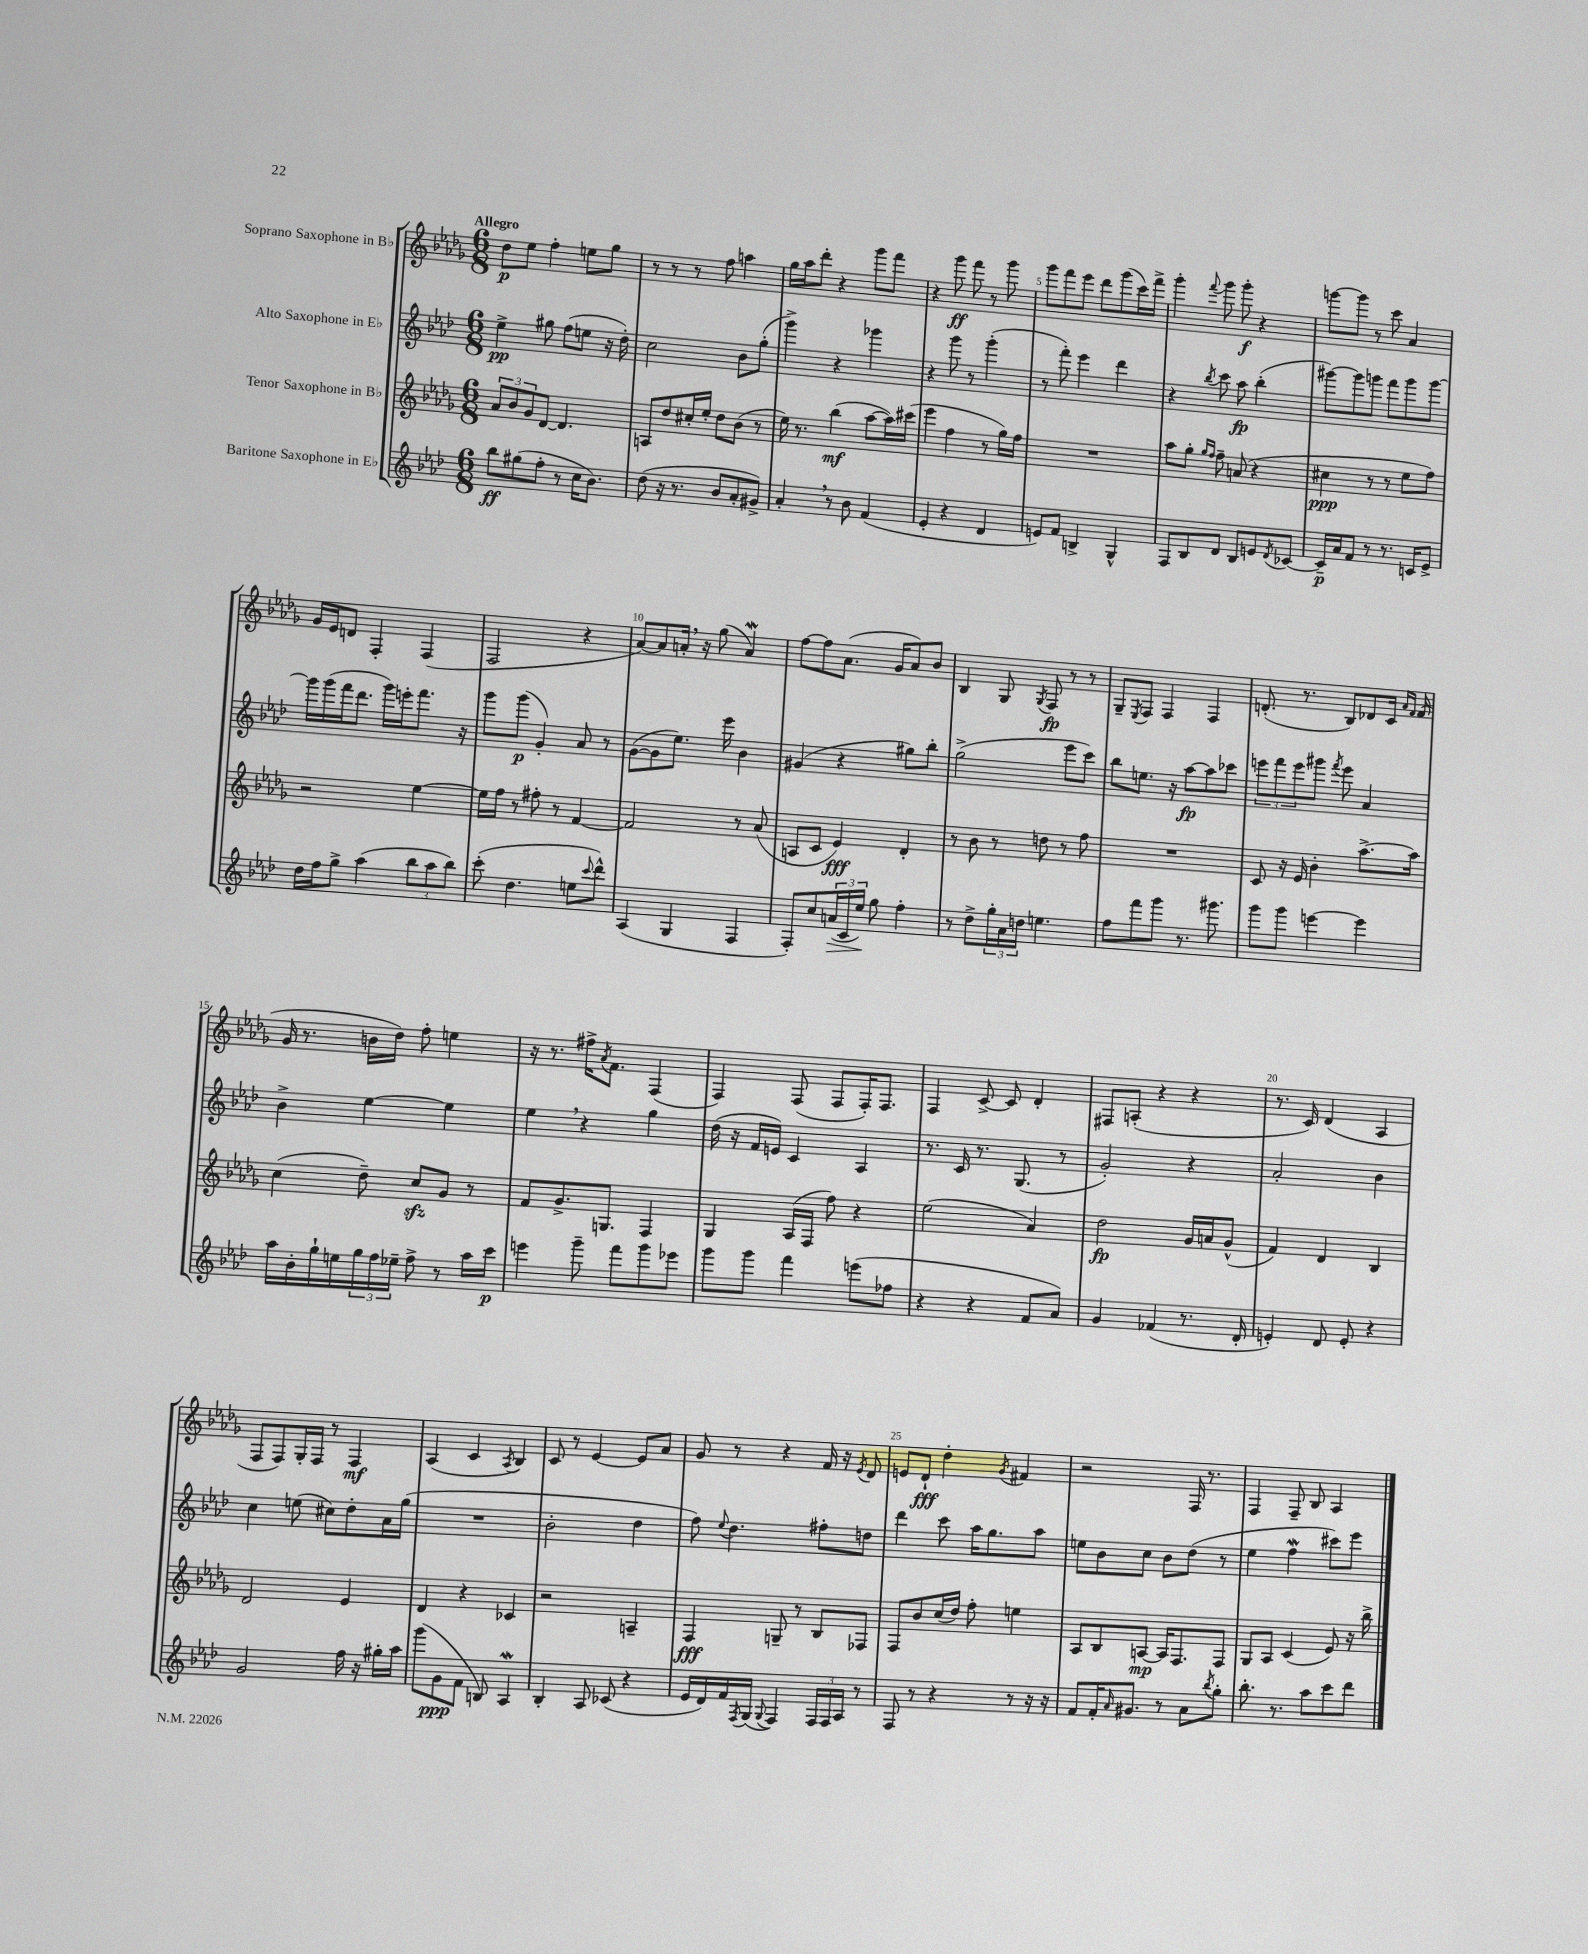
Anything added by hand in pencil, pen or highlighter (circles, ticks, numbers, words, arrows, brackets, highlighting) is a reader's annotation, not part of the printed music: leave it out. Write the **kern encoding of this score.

**kern	**dynam	**kern	**dynam	**kern	**dynam	**kern	**dynam
*part4	*part4	*part3	*part3	*part2	*part2	*part1	*part1
*staff4	*staff4	*staff3	*staff3	*staff2	*staff2	*staff1	*staff1
*I"Baritone Saxophone in E♭	*	*I"Tenor Saxophone in B♭	*	*I"Alto Saxophone in E♭	*	*I"Soprano Saxophone in B♭	*
*clefG2	*	*clefG2	*	*clefG2	*	*clefG2	*
*k[b-e-a-d-]	*	*k[b-e-a-d-g-]	*	*k[b-e-a-d-]	*	*k[b-e-a-d-g-]	*
*M6/8	*	*M6/8	*	*M6/8	*	*M6/8	*
=1	=1	=1	=1	=1	=1	=1	=1
!	!	!	!	!	!	!LO:TX:a:B:t=Allegro	!
8bb-\L	ff	12a-/L	.	4ee-^\	pp	8dd-\L	p
.	.	12b-/	.	.	.	.	.
(8gg#X\	.	.	.	.	.	8ee-\J	.
.	.	12g-/	.	.	.	.	.
8ff'\J	.	[8d-/J	.	8gg#X\	.	4ff'\	.
8r	.	4.d-/]	.	(8ff\L	.	.	.
16cc\KL	.	.	.	8een\J	.	8een\L	.
8.b-\J)	.	.	.	.	.	.	.
.	.	.	.	16r	.	8gg-\J	.
.	.	.	.	16dd-'\)	.	.	.
=2	=2	=2	=2	=2	=2	=2	=2
(8dd-\	.	8An/L	.	2cc\	.	8r	.
16r	.	8dd-/	.	.	.	8r	.
8.r	.	.	.	.	.	.	.
.	.	16cc#X'/L	.	.	.	8r	.
.	.	16ee-'/JJ	.	.	.	.	.
8b-/L	.	8dd-\L	.	.	.	8ff\	.
8a-'/	.	(8b-\J	.	8b-\L	.	4aan\	.
8g#X^/J)	.	8r	.	(8gg'\J	.	.	.
=3	=3	=3	=3	=3	=3	=3	=3
4a-',/	.	16ee-\)	.	4ggg^\)	.	16gg-\LL	.
.	.	8.r	.	.	.	16aa-\J	.
.	.	.	.	.	.	8ddd-'\J	.
8r	.	(4bb-\	mf	4r	.	4r	.
8b-\	.	.	.	.	.	.	.
(4f/	.	[8aa-\L	.	4ggg-X\	.	8ggg-\L	.
.	.	16aa-\L])	.	.	.	8fff\J	.
.	.	(16ccc#X\JJ	.	.	.	.	.
=4	=4	=4	=4	=4	=4	=4	=4
4e-'/	.	4eee-\	.	4r	.	4r	.
4r	.	4ff\	.	8ggg\	.	8ggg-\	ff
.	.	.	.	8r	.	8fff\	.
4d-/	.	8r	.	(4ggg'\	.	8r	.
.	.	16gg-\LL)	.	.	.	8ggg-\	.
.	.	16ff\JJ	.	.	.	.	.
=5	=5	=5	=5	=5	=5	=5	=5
8en/L)	.	2.r	.	8r	.	8ggg-\L	.
8f/J	.	.	.	8fff'\)	.	8fff\	.
4Bn^/	.	.	.	4eee-\	.	8eee-\J	.
.	.	.	.	.	.	8ddd-\L	.
4G^^/	.	.	.	4ddd-\	.	(8ggg-\	.
.	.	.	.	.	.	16ccc\L)	.
.	.	.	.	.	.	16fff^\JJ	.
=6	=6	=6	=6	=6	=6	=6	=6
8F/L	.	8aa-\L	.	4r	.	4ggg-'\	.
8B-/	.	8gg-'\J	.	.	.	.	.
.	.	16qqgg-/LL	.	.	.	.	.
.	.	16qqff/JJ	.	8qbb-/	.	8qqfff/	.
8d-/J	.	8ff~\	.	8ccc\	.	8ggg-\	.
8B-/L	.	(8an/	.	8aa-\	fp	8ggg-'\	f
8en/	.	4r	.	(4bb-'\	.	4r	.
8qd-/	.	.	.	.	.	.	.
[8c-X/J	.	.	.	.	.	.	.
=7	=7	=7	=7	=7	=7	=7	=7
16c-~/LL]	p	4cc#X\	ppp	[8ggg#X\L)	.	[8gggn\L	.
16a-/J	.	.	.	.	.	.	.
8f/J	.	.	.	8ggg#\]	.	8ggg\J]	.
8r	.	8r	.	8gggn\J	.	8r	.
8.r	.	8r	.	8fff\L	.	8ccc\	.
.	.	8ee-\L	.	8ggg\	.	4a-/	.
16cn/KL	.	.	.	.	.	.	.
8e-^/J	.	8ff\J)	.	[8ggg\J	.	.	.
!!LO:LB:g=z
=8	=8	=8	=8	=8	=8	=8	=8
16dd-\LL	.	2r	.	16ggg\LL]	.	16g-/LL	.
16ff\J	.	.	.	(16ggg\	.	16e-/J	.
8gg^\J	.	.	.	16fff\J	.	8dn/J	.
.	.	.	.	8.ddd-\J	.	.	.
(4aa-\	.	.	.	.	.	4F'/	.
.	.	.	.	16ggg\LL)	.	.	.
.	.	.	.	16eeen'\J	.	.	.
12bb-\L	.	[4ee-\	.	8.fff\J	.	(4F/	.
12aa-\	.	.	.	.	.	.	.
12bb-\J)	.	.	.	.	.	.	.
.	.	.	.	16r	.	.	.
=9	=9	=9	=9	=9	=9	=9	=9
(8ccc'\	.	16ee-\LL]	.	8ggg\L	.	2F/	.
.	.	16ff\JJ	.	.	.	.	.
4.dd-\	.	8r	.	(8ggg\J	p	.	.
.	.	8ff#X'\	.	4g'/)	.	.	.
.	.	8r	.	.	.	.	.
8een\L	.	[4f/	.	8a-/	.	4r	.
8qqccc/	.	.	.	.	.	.	.
8ddd-^^\J)	.	.	.	8r	.	.	.
=10	=10	=10	=10	=10	=10	=10	=10
(4A-/	.	2f/]	.	([8g\L	.	[8a-/L)	.
.	.	.	.	8g\]	.	8a-/]	.
4G/	.	.	.	8.ee-\J)	.	16an',/Jk	.
.	.	.	.	.	.	16r	.
.	.	.	.	.	.	(8gg-\	.
.	.	.	.	16eee-\	.	.	.
4F/	.	8r	.	4b-\	.	4aW/)	.
.	.	(8a-/	.	.	.	.	.
=11	=11	=11	=11	=11	=11	=11	=11
8F'/L)	.	8An/L	.	(4g#X/	.	[8ff\L	.
8cc/	.	8c/J	.	.	.	8ff\]	.
!	!LO:HP:b	!	!	!	!	!	!
(24an/L	>	4e-/)	fff	4r	.	(8.a-\J	.
24c/	.	.	.	.	.	.	.
24ee-/JJ)	.	.	.	.	.	.	.
8gg\	]	.	.	.	.	.	.
.	.	.	.	.	.	16g-/KL	.
4ff'\	.	4d-'/	.	8gg#X\L)	.	8a-/)	.
.	.	.	.	8bb-'\J	.	8b-/J	.
=12	=12	=12	=12	=12	=12	=12	=12
8r	.	8r	.	(2gg^\	.	4B-/	.
8dd-^\L	.	8b-\	.	.	.	.	.
24gg'\L	.	8r	.	.	.	8G-/	.
24a-\	.	.	.	.	.	.	.
24ddn\JJ	.	.	.	.	.	.	.
.	.	.	.	.	.	8qG-/	.
4.een\	.	8ddn\	.	.	.	8F/	fp
.	.	8r	.	8eee-\L	.	8r	.
.	.	8ff\	.	8ccc\J)	.	8r	.
=13	=13	=13	=13	=13	=13	=13	=13
8ff\L	.	2.r	.	8bb-\L	.	8G-~/L	.
.	.	.	.	.	.	8qE-/	.
8fff\	.	.	.	8.een\J	.	8F/J	.
8ggg\J	.	.	.	.	.	4F/	.
.	.	.	.	16r	.	.	.
8.r	.	.	.	[8aa-\L	fp	.	.
.	.	.	.	8aa-\]	.	4F/	.
8.ggg#X\	.	.	.	.	.	.	.
.	.	.	.	8ccc-X\J	.	.	.
=14	=14	=14	=14	=14	=14	=14	=14
8ggg\L	.	8c/	.	12eeen\L	.	(8.dn'/	.
.	.	.	.	12fff\	.	.	.
8ggg\J	.	16r	.	.	.	.	.
.	.	.	.	12eee\	.	.	.
.	.	16e-/	.	.	.	8.r	.
[4eeen\	.	4b-'\	.	8ggg#X\J	.	.	.
.	.	.	.	8qfff/	.	.	.
.	.	.	.	8eee\	.	8B-/L)	.
4eee\]	.	[8.aa-^\L	.	4a-/	.	8d-X/	.
.	.	.	.	.	.	16c/Jk	.
.	.	.	.	.	.	16qqa-/LL	.
.	.	.	.	.	.	16qqf/JJ	.
.	.	16aa-\Jk]	.	.	.	(16f/	.
!!LO:LB:g=z
=15	=15	=15	=15	=15	=15	=15	=15
16aa-\LL	.	(4cc\	.	4b-^\	.	16g-/	.
16b-'\	.	.	.	.	.	8.r	.
16gg`\	.	.	.	.	.	.	.
16een\	.	.	.	.	.	.	.
24gg\	.	8dd-~\)	.	[4ee-\	.	16bn\LL	.
24ff\	.	.	.	.	.	.	.
.	.	.	.	.	.	16dd-\JJ)	.
24ee-X~\JJ	.	.	.	.	.	.	.
8ff^\	.	8cczz/L	.	.	.	8ff'\	.
8r	.	8g-/J	.	4ee-\]	.	4een\	.
16aa-\LL	.	8r	.	.	.	.	.
16ccc\JJ	p	.	.	.	.	.	.
=16	=16	=16	=16	=16	=16	=16	=16
4eeen\	.	8f/L	.	4ee-,\	.	16r	.
.	.	.	.	.	.	8.r	.
.	.	8.g-^/	.	.	.	.	.
8ggg~\	.	.	.	4r	.	16ff#X^\KL	.
.	.	.	.	.	.	8qa-/	.
.	.	8.Gn/J	.	.	.	8.f\J	.
8fff\L	.	.	.	.	.	.	.
8ggg\	.	4F/	.	4gg\	.	(4F/	.
8eee-X\J	.	.	.	.	.	.	.
=17	=17	=17	=17	=17	=17	=17	=17
8ggg\L	.	4G-/	.	(16dd-\	.	4F/)	.
.	.	.	.	16r	.	.	.
8ggg\J	.	.	.	16f/LL	.	.	.
.	.	.	.	16en/JJ)	.	.	.
4fff\	.	(16A-/LL	.	4c/	.	(8F/	.
.	.	16F/JJ	.	.	.	.	.
.	.	8ff\)	.	.	.	8F/L	.
(8eeen\L	.	4r	.	4A-/	.	16F'/K)	.
.	.	.	.	.	.	8.F/J	.
8ff-X\J	.	.	.	.	.	.	.
=18	=18	=18	=18	=18	=18	=18	=18
4r	.	(2ee-\	.	8.r	.	4F/	.
.	.	.	.	16c/	.	.	.
4r	.	.	.	8.r	.	[8c^/	.
.	.	.	.	.	.	8c/]	.
.	.	.	.	(8.G/	.	.	.
8f/L	.	4a-/)	.	.	.	4d-'/	.
8a-/J)	.	.	.	8r	.	.	.
=19	=19	=19	=19	=19	=19	=19	=19
4g/	.	2dd-\	fp	2g'/)	.	8F#X/L	.
.	.	.	.	.	.	(8An'/J	.
(4f-X/	.	.	.	.	.	4r	.
8.r	.	16g-/LL	.	4r	.	4r	.
.	.	16an/J	.	.	.	.	.
.	.	(8g-^^/J	.	.	.	.	.
16d-'/	.	.	.	.	.	.	.
=20	=20	=20	=20	=20	=20	=20	=20
4en'/)	.	4f/)	.	2a-'/	.	8.r	.
.	.	.	.	.	.	16c/)	.
8d-/	.	4d-/	.	.	.	(4d-/	.
8e'/	.	.	.	.	.	.	.
4r	.	4B-/	.	4b-\	.	4A-/	.
!!LO:LB:g=z
=21	=21	=21	=21	=21	=21	=21	=21
2g/	.	2d-/	.	4cc\	.	8F/L	.
.	.	.	.	.	.	8F/)	.
.	.	.	.	(8een\	.	16G-'/L	.
.	.	.	.	.	.	16F/JJ	.
.	.	.	.	8cc#X\L)	.	8r	.
16ff\	.	4e-/	.	8dd-'\	.	4F/	mf
16r	.	.	.	.	.	.	.
16gg#X'\LL	.	.	.	16a-\L	.	.	.
16aa-\JJ	.	.	.	(16gg\JJ	.	.	.
=22	=22	=22	=22	=22	=22	=22	=22
(8ggg\L	.	4d-/	.	2.r	.	(4A-/	.
8g\	ppp	.	.	.	.	.	.
8f\J	.	4r	.	.	.	4c/	.
8Bn/)	.	.	.	.	.	.	.
.	.	.	.	.	.	8qA-/	.
4A-w/	.	4c-X/	.	.	.	4B-/)	.
=23	=23	=23	=23	=23	=23	=23	=23
4B-'/	.	2r	.	2b-'\	.	8c/	.
.	.	.	.	.	.	8r	.
8A-/	.	.	.	.	.	[4e-/	.
(8c-X/	.	.	.	.	.	.	.
4r	.	4An~/	.	4dd-\	.	8e-/L]	.
.	.	.	.	.	.	8a-/J	.
=24	=24	=24	=24	=24	=24	=24	=24
16e-/LL	.	4F/	fff	8ff\)	.	8g-/	.
16d-/)	.	.	.	.	.	.	.
.	.	.	.	8qqee-/	.	.	.
16f/	.	.	.	4.dd-\	.	8r	.
8qF/	.	.	.	.	.	.	.
(16G/JJ	.	.	.	.	.	.	.
8qqG/	.	.	.	.	.	.	.
4F/)	.	8Gn~/	.	.	.	4r	.
.	.	8r	.	.	.	.	.
24F/LL	.	8B-/L	.	8ff#X'\L	.	16f/	.
24F/	.	.	.	.	.	.	.
.	.	.	.	.	.	16r	.
24A-/JJ	.	.	.	.	.	.	.
.	.	.	.	.	.	8qe-/	.
8r	.	8F-X/J	.	8ddn\J	.	8d-/	.
=25	=25	=25	=25	=25	=25	=25	=25
8F/	.	8F/L	.	4ddd-\	.	8en/L	.
8r	.	8b-/	.	.	.	8d-`/J	fff
4r	.	(16cc/L	.	8ccc\	.	4dd-'\	.
.	.	16dd-/JJ)	.	.	.	.	.
.	.	8ff'\	.	16aa-\KL	.	.	.
.	.	.	.	8.gg\	.	.	.
.	.	.	.	.	.	8qg-/	.
8r	.	4een\	.	.	.	4f#X/	.
16r	.	.	.	8aa-\J	.	.	.
16r	.	.	.	.	.	.	.
=26	=26	=26	=26	=26	=26	=26	=26
8f/L	.	8A-/L	.	8een\L	.	2r	.
16f'/K	.	8B-/	.	8b-\	.	.	.
16qqa-/	.	.	.	.	.	.	.
8.g#X/J	.	.	.	.	.	.	.
.	.	[8An/J	mp	8cc\J	.	.	.
8r	.	16A/KL]	.	8b-\L	.	.	.
.	.	8.F/	.	.	.	.	.
8a-\L	.	.	.	(8dd-\J	.	16F/	.
.	.	.	.	.	.	8.r	.
8qbb-/	.	.	.	.	.	.	.
8gg'\J	.	8F/J	.	8r	.	.	.
=27	=27	=27	=27	=27	=27	=27	=27
8.bb-'\	.	8G-/L	.	4ee-\	.	4F/	.
.	.	8A-/J	.	.	.	.	.
8.r	.	.	.	.	.	.	.
.	.	(4c/	.	4ffW\	.	8F~/	.
8aa-\L	.	.	.	.	.	8B-/	.
8ccc\	.	8e-/)	.	8ccc#X\L)	.	4A-/	.
8ddd-\J	.	16r	.	8eee-\J	.	.	.
.	.	16bb-^\	.	.	.	.	.
==	==	==	==	==	==	==	==
*-	*-	*-	*-	*-	*-	*-	*-
